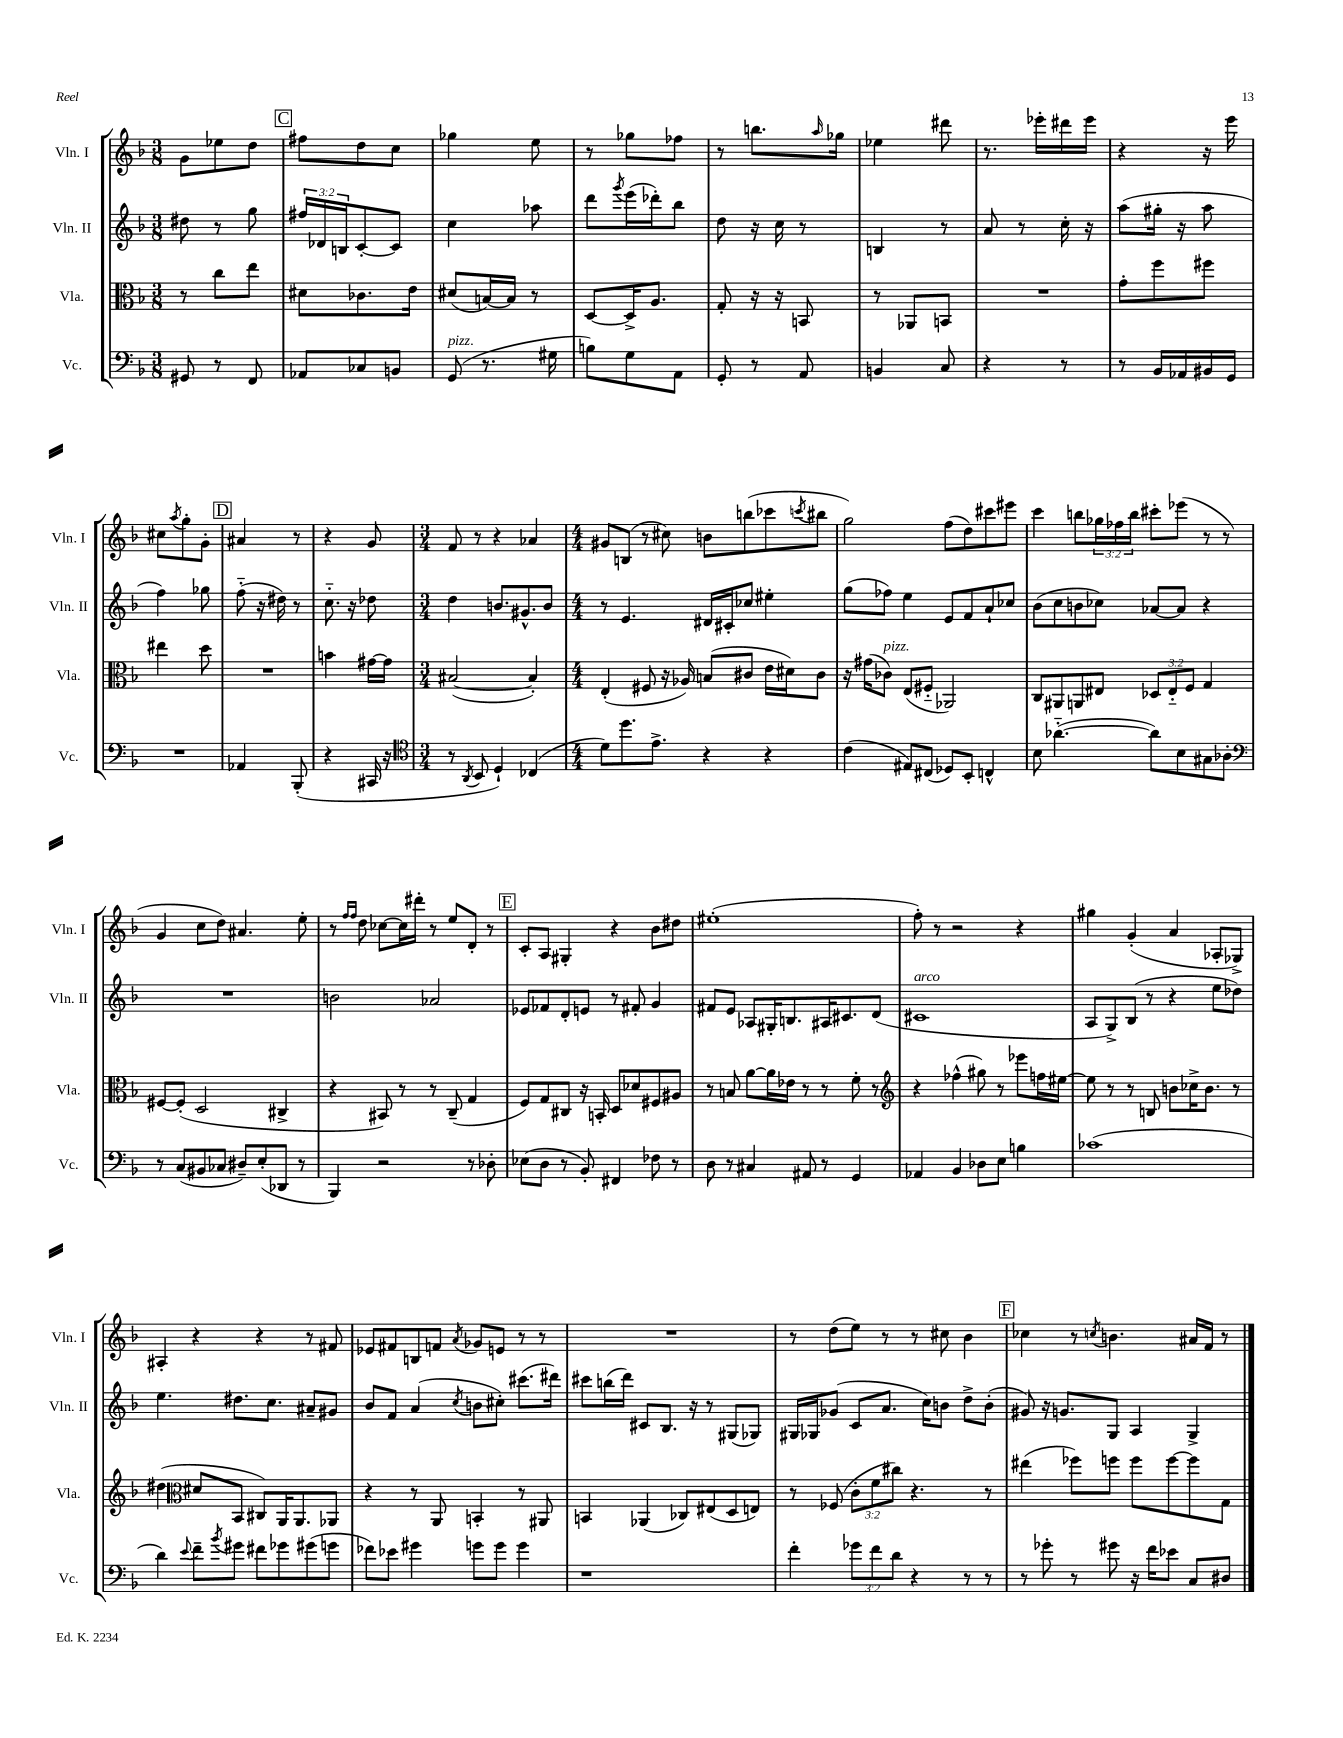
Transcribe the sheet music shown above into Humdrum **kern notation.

**kern	**kern	**kern	**kern
*staff4	*staff3	*staff2	*staff1
*clefF4	*clefC3	*clefG2	*clefG2
*k[b-]	*k[b-]	*k[b-]	*k[b-]
*M3/8	*M3/8	*M3/8	*M3/8
8GG#/	8r	8dd#\	8g\L
8r	8cc\L	8r	8ee-\
8FF/	8ee\J	8gg\	8dd\J
=	=	=	=
8AA-/L	8d#\L	24ff#/LL	8ff#\L
.	.	24d-/	.
.	.	24B/J	.
8C-/	8.c-\	[8c'/	8dd\
8BB/J	.	8c/]J	8cc\J
.	16e\Jk	.	.
=	=	=	=
(8GG/	(8d#/L	4cc\	4gg-\
8.r	[16B/L)	.	.
.	16B/]JJ	.	.
.	8r	8aa-\	8ee\
16G#\	.	.	.
=	=	=	=
8B\L)	[8D/L	8ddd\L	8r
.	.	8qggg/	.
8G\	16D^/]K	(16eee\L	8gg-\L
.	8.A/J	16ddd-'\J)	.
8AA\J	.	8bb-\J	8ff-\J
=	=	=	=
8GG'/	8G'/	8dd\	8r
8r	16r	16r	8.bb\L
.	16r	16cc\	.
8AA/	8BB/	8r	.
.	.	.	16qqaa/
.	.	.	16gg-\Jk
=	=	=	=
4BB/	8r	4B/	4ee-\
.	8AA-/L	.	.
8C/	8BB/J	8r	8ddd#\
=	=	=	=
4r	4.r	8a/	8.r
.	.	8r	.
.	.	.	16eee-'\LL
8r	.	16cc'\	16ddd#\
.	.	16r	16eee-\JJ
=	=	=	=
8r	8g'\L	(8aa\L	4r
16BB-/LL	8ff\	16gg#'\Jk	.
16AA-/	.	16r	.
16BB#/	8ff#\J	8aa\	16r
16GG/JJ	.	.	16eee\
=	=	=	=
4.r	4ee#\	4ff\)	8cc#\L
.	.	.	8qaa/
.	.	.	8gg'\
.	8dd\	8gg-\	8g'\J
=	=	=	=
4AA-/	4.r	(8ff'~\	4a#/
.	.	16r	.
.	.	16dd#\)	.
(8BBB-'/	.	8r	8r
=	=	=	=
4r	4b\	8.cc'~\	4r
.	.	16r	.
16CC#/	[16g#\LL	8dd-\	8g/
16r	16g#\]JJ	.	.
=	=	=	=
*clefC4	*	*	*
*M3/4	*M3/4	*M3/4	*M3/4
8r	([2B#/	4dd\	8f/
8qAA/	.	.	.
8BB-/	.	.	8r
4D`/)	.	8.b/L	4r
.	.	8.g#^^/	.
(4C-/	4B#'/])	.	4a-/
.	.	8b/J	.
=	=	=	=
*M4/4	*M4/4	*M4/4	*M4/4
8d\L)	(4E'/	8r	8g#/L
8.dd\	.	4.e/	(8B/J
.	8F#/	.	8r
8.e^\J	.	.	.
.	16r	.	8cc#\)
.	16A-/)	.	.
4r	(8B/L	16d#/LL	8b\L
.	.	16c#'/J	.
.	8c#/J	8cc-/J	(8bb\
4r	16e\LL	4ee#'\	8ccc-\
.	16d#\J)	.	.
.	.	.	8qccc/
.	8c#\J	.	8bb#\J
=	=	=	=
(4c\	16r	(8gg\L	2gg\)
.	(16g#\LK	.	.
.	8c-\J)	8ff-\J)	.
8E#/L)	(8E/L	4ee\	.
(8C#/J	8F#'~/J	.	.
8D-/L)	2AA-/)	8e/L	(8ff\L
8BB-'/J	.	8f/	8dd\)
4C^^/	.	8a`/	8ccc#\
.	.	8cc-/J	8eee#\J
=	=	=	=
8B-\	8C/L	(8b-\L	4ccc\
([4.a-'~\	8AA#/	8cc\	.
.	8AA/	8b\	8bb\L
.	8E#/J	8cc-\J)	24gg-\L
.	.	.	24ff-\
.	.	.	24bb\JJ
8a-\]L)	12D-/L	[8a-/L	8ccc#'\L
.	12E#'~/	.	.
8B-\	.	8a-/]J	(8eee-\J
.	12F/J	.	.
8G#\	4G/	4r	8r
8A-'\J	.	.	8r
=	=	=	=
*clefF4	*	*	*
8r	[8F#/L	1r	4g/
(8C/L	(8F#'/]J	.	.
8BB#/	2D/	.	8cc\L
8C-/J	.	.	8dd\J)
8D#~/L)	.	.	4.a#/
(8E'/	.	.	.
8DD-/J	4C#^/	.	.
8r	.	.	8ee'\
=	=	=	=
4BBB-/)	4r	2b\	8r
.	.	.	16qqff/LL
.	.	.	16qqff/JJ
.	.	.	8dd\
2r	8BB#/)	.	[8cc-\L
.	8r	.	16cc-\]L
.	.	.	16ddd#'\JJ
.	8r	2a-/	8r
.	(8C~/	.	8ee/L
8r	4G/	.	8d'/J
8D-'\	.	.	8r
=	=	=	=
(8E-\L	8F/L)	8e-/L	8c'/L
8D\J	8G/	8f-/	8A/J
8r	8C#/J	8d'/	4G#'/
8BB-'/)	16r	8e/J	.
.	16BB'/	.	.
4FF#/	8D/L	8r	4r
.	8d-/	8f#'/	.
8F-\	8F#/	4g/	8b-\L
8r	8A#/J	.	8dd#\J
=	=	=	=
8D\	8r	8f#/L	(1ee#'
8r	8B/	8e/J	.
4C#/	[8a\L	8A-/L	.
.	16a\]L	16G#'/K	.
.	16e-\JJ	8.B/	.
8AA#/	8r	.	.
8r	8r	16A#/K	.
.	.	8.c#/	.
4GG/	8f'\	.	.
.	8r	(8d/J	.
=	=	=	=
*	*clefG2	*	*
4AA-/	4r	1c#	8ff'\)
.	.	.	8r
4BB-/	(4ff-^^\	.	2r
8D-\L	8gg#\)	.	.
8E\J	8r	.	.
4B\	8eee-\L	.	4r
.	16ff\L	.	.
.	[16ee#\JJ	.	.
=	=	=	=
(1c-	8ee#\]	8A/L	4gg#\
.	8r	8G^/)	.
.	8r	(8B-/J	(4g'/
.	8B/	8r	.
.	8b\L	4r	4a/
.	16cc-^\K	.	.
.	8.b\J	.	.
.	.	8ee\L	8A-'/L
.	8r	8dd-\J)	8G-^/J)
=	=	=	=
4d\)	(4dd#\	4.ee\	4A#'/
*	*clefC3	*	*
8qqe/	.	.	.
8f~\L	8d#/L	.	4r
8qb-/	.	.	.
8g#\J	8BB-/J	8.dd#\L	.
8f#\L	8C#/L)	.	4r
.	.	8.cc\J	.
8g-\	16AA/K	.	.
.	8.AA/	.	.
(8g#\	.	8a#~/L	8r
8g\J	8AA-/J	8g#/J	8f#/
=	=	=	=
8f-\L)	4r	8b-/L	8e-/L
8e-\J	.	8f/J	8f#/
4g#\	8r	(4a/	8B/
.	8AA/	.	8f/J
.	.	8qcc/	8qa/
8g\L	4BB'/	8b\L	8g-/L
8g\J	.	8cc#'\J)	8e/J
4g\	8r	(8.ccc#\L	8r
.	8AA#/	.	8r
.	.	16ddd#\Jk)	.
=	=	=	=
1r	4BB/	8ccc#\L	1r
.	.	(16bb\L	.
.	.	16ddd\JJ)	.
.	(4AA-/	8c#/L	.
.	.	8.B-/J	.
.	8C-/L)	.	.
.	.	16r	.
.	(8E#/	8r	.
.	8D/	(8G#/L	.
.	8E/J)	8G-/J)	.
=	=	=	=
4f'\	8r	16G#/LL	8r
.	.	16G-/J	.
.	(8F-/	(8g-/J	(8dd\L
12g-\L	12c'\L	8c/L	8ee\J)
12f\	12f\	.	.
.	.	8.a/J	8r
12d\J	12cc#\J)	.	.
4r	4.r	.	8r
.	.	16cc\LK)	.
.	.	8b\J	8cc#\
8r	.	8dd^\L	4b-\
8r	8r	(8b'\J	.
=	=	=	=
8r	(4ee#\	8g#/)	4cc-\
8g-'\	.	16r	.
.	.	8.g/L	.
8r	8ff-\L)	.	8r
.	.	.	8qcc/
8g#\	8ff\J	8G/J	4.b\
16r	8ff\L	4A/	.
16f\LK	.	.	.
8e-\J	[8ff\	.	.
8C/L	8ff\]	4G^/	16a#/LL
.	.	.	16f/JJ
8D#/J	8G\J	.	8r
==	==	==	==
*-	*-	*-	*-
